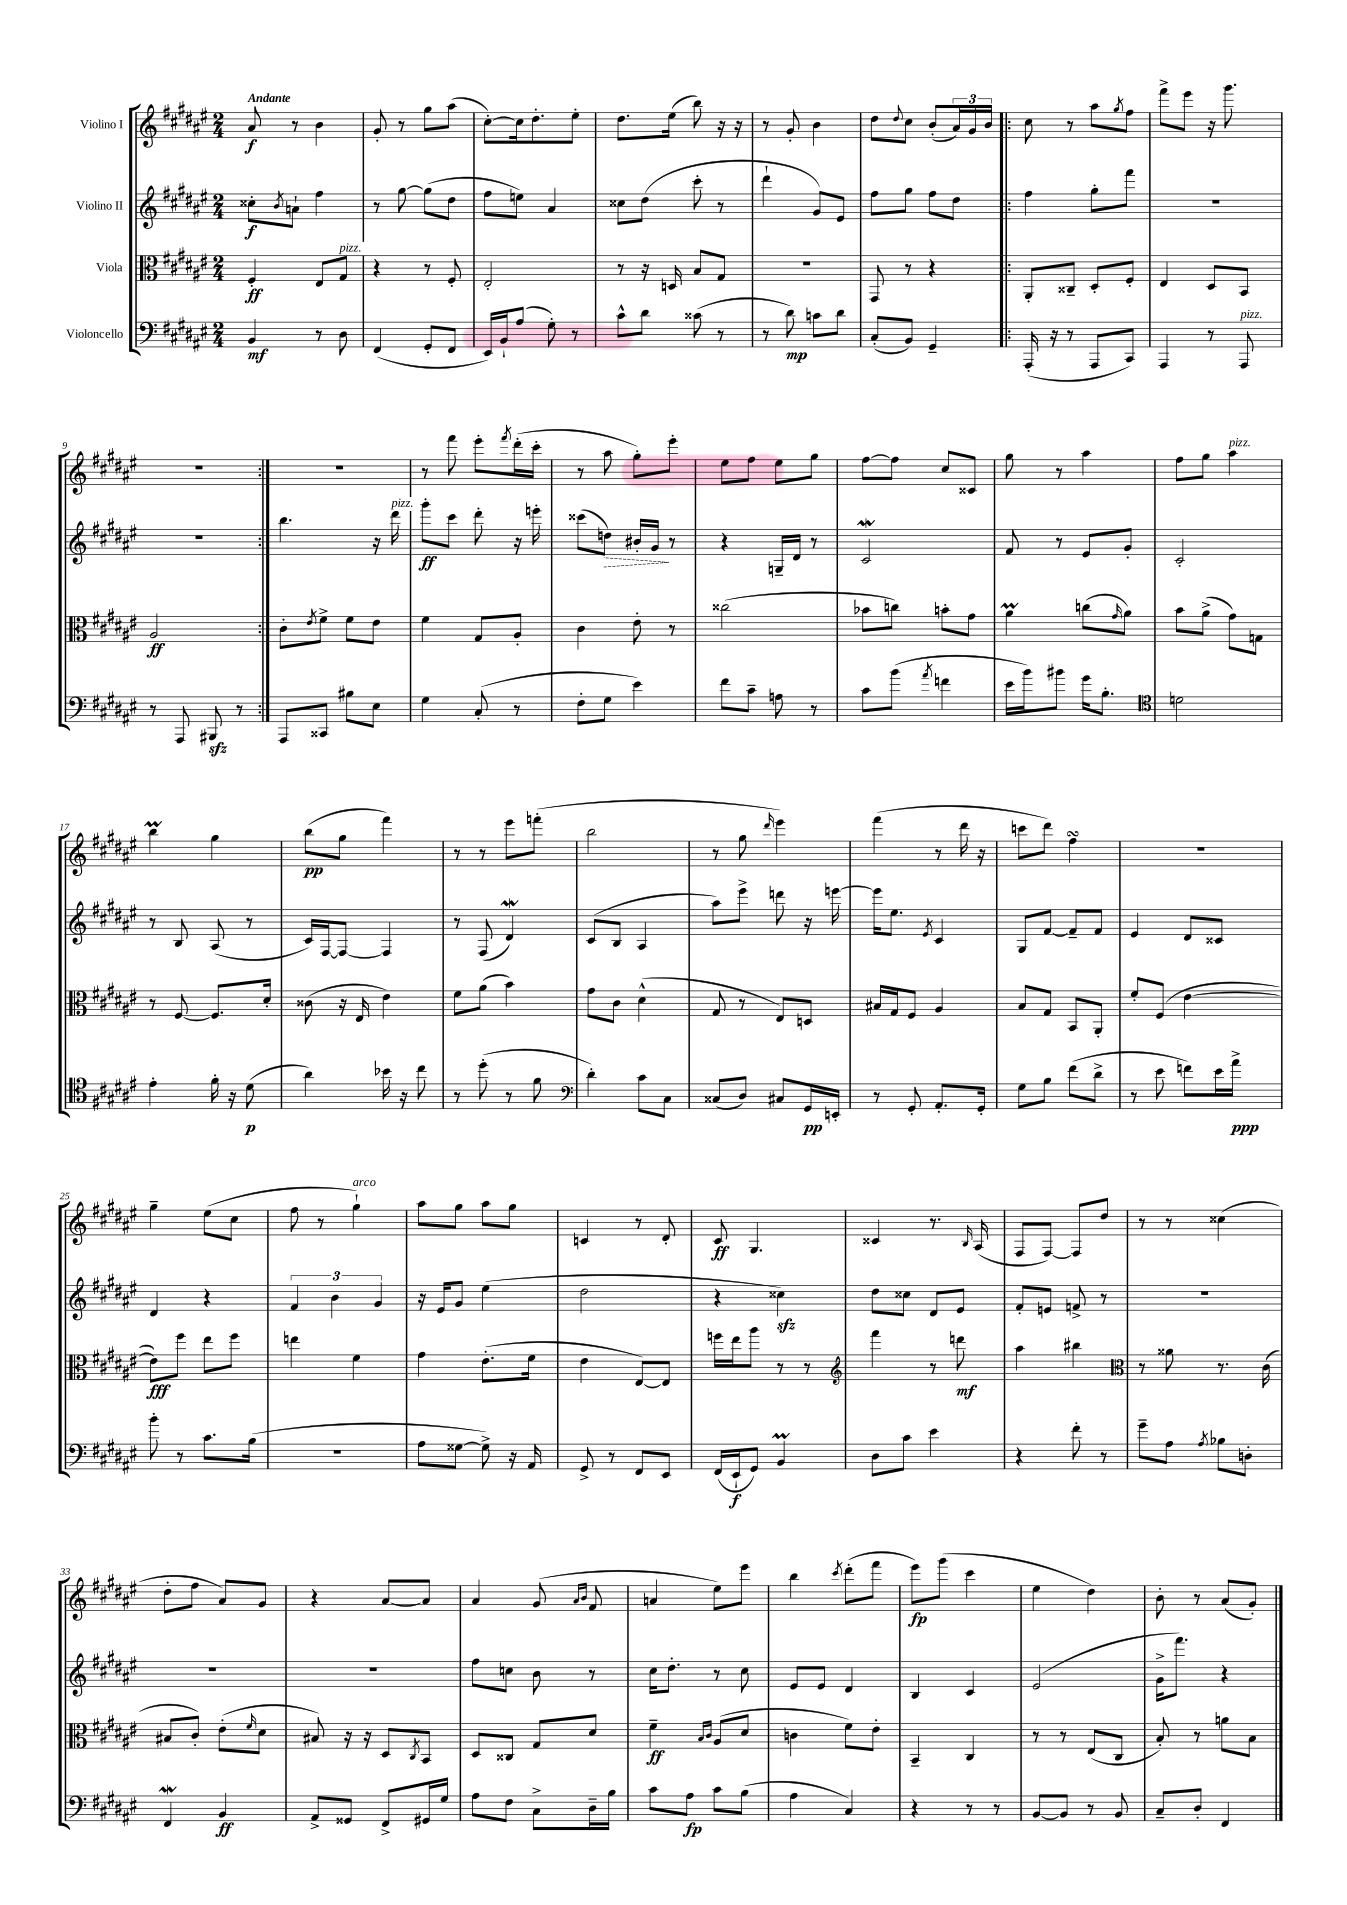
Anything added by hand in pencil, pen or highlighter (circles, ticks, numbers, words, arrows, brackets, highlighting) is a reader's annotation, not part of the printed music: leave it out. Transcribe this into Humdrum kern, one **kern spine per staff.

**kern	**dynam	**kern	**dynam	**kern	**dynam	**kern	**dynam
*part4	*part4	*part3	*part3	*part2	*part2	*part1	*part1
*staff4	*staff4	*staff3	*staff3	*staff2	*staff2	*staff1	*staff1
*I"Violoncello	*	*I"Viola	*	*I"Violino II	*	*I"Violino I	*
*clefF4	*	*clefC3	*	*clefG2	*	*clefG2	*
*k[f#c#g#d#a#e#]	*	*k[f#c#g#d#a#e#]	*	*k[f#c#g#d#a#e#]	*	*k[f#c#g#d#a#e#]	*
*M2/4	*	*M2/4	*	*M2/4	*	*M2/4	*
=1	=1	=1	=1	=1	=1	=1	=1
!	!	!	!	!	!	!LO:TX:a:B:t=Andante	!
4BB/	mf	4F#'/	ff	8cc##X'\L	f	8a#/	f
.	.	.	.	8qb/	.	.	.
.	.	.	.	8an`\J	.	8r	.
8r	.	8E#/L	.	4ff#\	.	4b\	.
!	!	!LO:TX:a:i:t=pizz.	!	!	!	!	!
8D#\	.	8G#/J	.	.	.	.	.
=2	=2	=2	=2	=2	=2	=2	=2
(4FF#/	.	4r	.	8r	.	8g#'/	.
.	.	.	.	[8gg#\	.	8r	.
8GG#'/L	.	8r	.	(8gg#\L]	.	8gg#\L	.
8FF#/J	.	8F#'/	.	8dd#\J	.	(8aa#\J	.
=3	=3	=3	=3	=3	=3	=3	=3
16EE#/LL)	.	2E#'/	.	8ff#\L	.	[8cc#'\L)	.
16BB`/J	.	.	.	.	.	.	.
(8A#/J	.	.	.	8een\J)	.	16cc#\k]	.
.	.	.	.	.	.	8.dd#'\	.
8G#'\)	.	.	.	4a#/	.	.	.
8r	.	.	.	.	.	8ee#'\J	.
=4	=4	=4	=4	=4	=4	=4	=4
8c#^^\L	.	8r	.	8cc##X\L	.	8.dd#\L	.
8d#\J	.	16r	.	(8dd#\J	.	.	.
.	.	16Dn/	.	.	.	(16ee#\Jk	.
(8c##X\	.	8B/L	.	8ccc#'\	.	8bb\)	.
8r	.	8G#/J	.	8r	.	16r	.
.	.	.	.	.	.	16r	.
=5	=5	=5	=5	=5	=5	=5	=5
8r	.	2r	.	4ddd#`\	.	8r	.
8d#\)	mp	.	.	.	.	8g#'/	.
8cn\L	.	.	.	8g#/L)	.	4b\	.
8d#\J	.	.	.	8e#/J	.	.	.
=6	=6	=6	=6	=6	=6	=6	=6
(8C#'/L	.	8GG#/	.	8ff#\L	.	8dd#\L	.
.	.	.	.	.	.	8qqdd#/	.
8BB/J)	.	8r	.	8gg#\J	.	8cc#\J	.
4GG#~/	.	4r	.	8ff#\L	.	(8b'/L	.
.	.	.	.	8dd#\J	.	24a#/L)	.
.	.	.	.	.	.	24g#/	.
.	.	.	.	.	.	24b/JJ	.
=7!|:	=7!|:	=7!|:	=7!|:	=7!|:	=7!|:	=7!|:	=7!|:
(16AAA#'/	.	8AA#'/L	.	4ff#\	.	8cc#\	.
16r	.	.	.	.	.	.	.
8r	.	8C##X~/J	.	.	.	8r	.
8AAA#/L	.	8D#'/L	.	8gg#'\L	.	8aa#\L	.
.	.	.	.	.	.	8qgg#/	.
8CC#/J)	.	8F#'/J	.	8fff#\J	.	8ff#\J	.
=8	=8	=8	=8	=8	=8	=8	=8
4AAA#/	.	4E#/	.	2r	.	8fff#^\L	.
.	.	.	.	.	.	8eee#\J	.
8r	.	8D#/L	.	.	.	16r	.
.	.	.	.	.	.	8.ggg#\	.
!LO:TX:a:i:t=pizz.	!	!	!	!	!	!	!
8AAA#/	.	8BB/J	.	.	.	.	.
!!LO:LB:g=z
=9	=9	=9	=9	=9	=9	=9	=9
8r	.	2A#/	ff	2r	.	2r	.
8AAA#/	.	.	.	.	.	.	.
8BBB#Xzz/	.	.	.	.	.	.	.
8r	.	.	.	.	.	.	.
=10:|!	=10:|!	=10:|!	=10:|!	=10:|!	=10:|!	=10:|!	=10:|!
8AAA#/L	.	8c#'\L	.	4.bb\	.	2r	.
.	.	8qe#/	.	.	.	.	.
8CC##X/J	.	8f#^\J	.	.	.	.	.
8B#X\L	.	8f#\L	.	.	.	.	.
8E#\J	.	8e#\J	.	16r	.	.	.
!	!	!	!	!LO:TX:a:i:t=pizz.	!	!	!
.	.	.	.	16ddd#\	.	.	.
=11	=11	=11	=11	=11	=11	=11	=11
4G#\	.	4f#\	.	8ggg#'\L	ff	8r	.
.	.	.	.	8ccc#\J	.	8fff#\	.
(8C#'/	.	8G#/L	.	8ddd#'\	.	8eee#'\L	.
.	.	.	.	.	.	8qfff#/	.
8r	.	8A#'/J	.	16r	.	(16ddd#'\L	.
.	.	.	.	16eeen'\	.	16ccc#'\JJ	.
=12	=12	=12	=12	=12	=12	=12	=12
8F#'\L	.	4c#\	.	(8ccc##X\L	.	8r	.
!	!	!	!	!	!LO:HP:b	!	!
8G#\J	.	.	.	8ddn\J)	>	8aa#\	.
4e#\)	.	8e#'\	.	16b#X'/LL	.	8gg#'\L)	.
.	.	.	.	16g#/JJ	.	.	.
.	.	8r	.	8r	]	8eee#'\J	.
=13	=13	=13	=13	=13	=13	=13	=13
8f#\L	.	(2cc##X\	.	4r	.	8ee#\L	.
8c#~\J	.	.	.	.	.	8ff#\J	.
8An\	.	.	.	16Gn~/LL	.	8ee#\L	.
.	.	.	.	16d#/JJ	.	.	.
8r	.	.	.	8r	.	8gg#\J	.
=14	=14	=14	=14	=14	=14	=14	=14
8c#\L	.	8b-X\L	.	2c#W/	.	[8ff#\L	.
(8b\J	.	8ccn\J)	.	.	.	8ff#\J]	.
8qa#/	.	.	.	.	.	.	.
4fn\	.	8bn'\L	.	.	.	8cc#/L	.
.	.	8g#\J	.	.	.	8c##X/J	.
=15	=15	=15	=15	=15	=15	=15	=15
16e#\LL	.	4a#m\	.	8f#/	.	8gg#\	.
16b\J)	.	.	.	.	.	.	.
8b#X\J	.	.	.	8r	.	8r	.
16g#\KL	.	(8ccn\L	.	8e#/L	.	4aa#\	.
8.B'\J	.	.	.	.	.	.	.
.	.	16qqg#/	.	.	.	.	.
.	.	8a#\J)	.	8g#'/J	.	.	.
=16	=16	=16	=16	=16	=16	=16	=16
*clefC4	*	*	*	*	*	*	*
2dn\	.	8b\L	.	2c#'/	.	8ff#\L	.
.	.	(8a#^\J	.	.	.	8gg#\J	.
!	!	!	!	!	!	!LO:TX:a:i:t=pizz.	!
.	.	8g#\L)	.	.	.	4aa#\	.
.	.	8Gn\J	.	.	.	.	.
!!LO:LB:g=z
=17	=17	=17	=17	=17	=17	=17	=17
4e#'\	.	8r	.	8r	.	4bbM\	.
.	.	[8F#/	.	8B/	.	.	.
16f#'\	.	8.F#/L]	.	(8A#/	.	4gg#\	.
16r	.	.	.	.	.	.	.
(8d#\	p	.	.	8r	.	.	.
.	.	16d#'/Jk	.	.	.	.	.
=18	=18	=18	=18	=18	=18	=18	=18
4a#\)	.	(8c##X\	.	16c#/LL)	.	(8bb\L	pp
.	.	.	.	[16F#/J	.	.	.
.	.	16r	.	8F#/J_	.	8gg#\J	.
.	.	16E#/	.	.	.	.	.
16b-X\	.	4e#\)	.	4F#/]	.	4fff#\)	.
16r	.	.	.	.	.	.	.
8cc#\	.	.	.	.	.	.	.
=19	=19	=19	=19	=19	=19	=19	=19
8r	.	8f#\L	.	8r	.	8r	.
(8dd#'\	.	(8a#\J	.	(8F#/	.	8r	.
8r	.	4b\)	.	4d#W/)	.	8eee#\L	.
8f#\	.	.	.	.	.	(8fffn'\J	.
=20	=20	=20	=20	=20	=20	=20	=20
*clefF4	*	*	*	*	*	*	*
4d#'\)	.	8g#\L	.	(8c#/L	.	2bb\	.
.	.	8c#\J	.	8B/J	.	.	.
8c#\L	.	(4d#^^\	.	4A#/	.	.	.
8C#\J	.	.	.	.	.	.	.
=21	=21	=21	=21	=21	=21	=21	=21
(8C##X/L	.	8G#/	.	8aa#\L)	.	8r	.
8D#/J)	.	8r	.	8eee#^\J	.	8gg#\	.
.	.	.	.	.	.	16qqddd#/	.
8C#X/L	.	8E#/L)	.	8dddn\	.	4eee#\)	.
16GG#/L	pp	8Dn/J	.	16r	.	.	.
16EEn'/JJ	.	.	.	[16eeen\	.	.	.
=22	=22	=22	=22	=22	=22	=22	=22
8r	.	16B#X/LL	.	16eee\KL]	.	(4fff#\	.
.	.	16G#/J	.	8.ee#\J	.	.	.
8GG#'/	.	8F#/J	.	.	.	.	.
.	.	.	.	8qe#/	.	.	.
8.AA#'/L	.	4A#/	.	4c#/	.	8r	.
.	.	.	.	.	.	16ddd#\	.
16GG#'/Jk	.	.	.	.	.	16r	.
=23	=23	=23	=23	=23	=23	=23	=23
8G#\L	.	8B/L	.	8G#/L	.	8cccn\L	.
8B\J	.	8G#/J	.	[8f#/J	.	8ddd#\J)	.
(8f#\L	.	8BB/L	.	8f#~/L]	.	4ff#sSSs\	.
8d#^\J	.	8AA#'/J	.	8f#/J	.	.	.
=24	=24	=24	=24	=24	=24	=24	=24
8r	.	8f#'/L	.	4e#/	.	2r	.
8e#\	.	(8F#/J	.	.	.	.	.
8fn\L)	.	[4e#\	.	8d#/L	.	.	.
16e#\L	.	.	.	8c##X/J	.	.	.
16a#^\JJ	ppp	.	.	.	.	.	.
!!LO:LB:g=z
=25	=25	=25	=25	=25	=25	=25	=25
8b'\	.	8e#\L])	fff	4d#/	.	4gg#~\	.
8r	.	8ff#\J	.	.	.	.	.
8.c#\L	.	8ee#\L	.	4r	.	(8ee#\L	.
.	.	8ff#\J	.	.	.	8cc#\J	.
(16B\Jk	.	.	.	.	.	.	.
=26	=26	=26	=26	=26	=26	=26	=26
2r	.	4een\	.	6f#/	.	8ff#\	.
.	.	.	.	.	.	8r	.
.	.	.	.	6b\	.	.	.
!	!	!	!	!	!	!LO:TX:a:i:t=arco	!
.	.	4f#\	.	.	.	4gg#`\)	.
.	.	.	.	6g#/	.	.	.
=27	=27	=27	=27	=27	=27	=27	=27
8A#\L	.	4g#\	.	16r	.	8aa#\L	.
.	.	.	.	16e#/KL	.	.	.
[8G##X\J	.	.	.	8g#/J	.	8gg#\J	.
8G##^\])	.	(8.e#'\L	.	(4ee#\	.	8aa#\L	.
16r	.	.	.	.	.	8gg#\J	.
16AA#/	.	16f#\Jk	.	.	.	.	.
=28	=28	=28	=28	=28	=28	=28	=28
8GG#^/	.	4e#\	.	2dd#\	.	4cn/	.
8r	.	.	.	.	.	.	.
8FF#/L	.	[8E#/L)	.	.	.	8r	.
8EE#/J	.	8E#/J]	.	.	.	8d#'/	.
=29	=29	=29	=29	=29	=29	=29	=29
(16FF#/LL	.	16ffn\LL	.	4r	.	8c#/	ff
16EE#`/J	f	16ee#\J	.	.	.	.	.
8GG#/J)	.	8aa#\J	.	.	.	4.G#/	.
4BBM/	.	8r	.	4cc##Xzz\)	.	.	.
.	.	8r	.	.	.	.	.
=30	=30	=30	=30	=30	=30	=30	=30
*	*	*clefG2	*	*	*	*	*
8D#\L	.	4fff#\	.	8dd#\L	.	4c##X/	.
8c#\J	.	.	.	8cc##X\J	.	.	.
4e#\	.	8r	.	8d#/L	.	8.r	.
.	.	8dddn\	mf	8e#/J	.	.	.
.	.	.	.	.	.	16qqB/	.
.	.	.	.	.	.	(16A#/	.
=31	=31	=31	=31	=31	=31	=31	=31
4r	.	4aa#\	.	8f#'/L	.	8F#/L	.
.	.	.	.	8en/J	.	[8F#/J)	.
8f#'\	.	4bb#X\	.	8fn^/	.	8F#/L]	.
8r	.	.	.	8r	.	8dd#/J	.
=32	=32	=32	=32	=32	=32	=32	=32
*	*	*clefC3	*	*	*	*	*
8g#~\L	.	8r	.	2r	.	8r	.
8A#\J	.	8a##X\	.	.	.	8r	.
8qA#/	.	.	.	.	.	.	.
8B-X\L	.	8.r	.	.	.	(4cc##X\	.
8Dn'\J	.	.	.	.	.	.	.
.	.	(16c#\	.	.	.	.	.
!!LO:LB:g=z
=33	=33	=33	=33	=33	=33	=33	=33
4FF#w/	.	8B#X/L	.	2r	.	8dd#'\L	.
.	.	8c#'/J)	.	.	.	8ff#\J	.
4BB/	ff	(8e#'\L	.	.	.	8a#/L)	.
.	.	16qqf#/	.	.	.	.	.
.	.	8d#\J	.	.	.	8g#/J	.
=34	=34	=34	=34	=34	=34	=34	=34
8AA#^/L	.	8B#X/)	.	2r	.	4r	.
8GG##X/J	.	16r	.	.	.	.	.
.	.	16r	.	.	.	.	.
8FF#^/L	.	8D#/L	.	.	.	[8a#/L	.
.	.	8qC#/	.	.	.	.	.
16GG#X/L	.	8BB/J	.	.	.	8a#/J]	.
16G#/JJ	.	.	.	.	.	.	.
=35	=35	=35	=35	=35	=35	=35	=35
8A#\L	.	8D#/L	.	8ff#\L	.	4a#/	.
8F#\J	.	8C##X/J	.	8ccn\J	.	.	.
8C#^\L	.	8G#/L	.	8b\	.	(8g#/	.
.	.	.	.	.	.	16qqa#/LL	.
.	.	.	.	.	.	16qqb/JJ	.
16D#~\L	.	8d#/J	.	8r	.	8f#/	.
16B\JJ	.	.	.	.	.	.	.
=36	=36	=36	=36	=36	=36	=36	=36
8c#\L	.	4f#~\	ff	16cc#\KL	.	4an/	.
.	.	.	.	8.dd#'\J	.	.	.
8A#\J	fp	.	.	.	.	.	.
.	.	16qqB/LL	.	.	.	.	.
.	.	16qqc#/JJ	.	.	.	.	.
8c#\L	.	(8A#/L	.	8r	.	8ee#\L)	.
(8B\J	.	8d#/J	.	8cc#\	.	8eee#\J	.
=37	=37	=37	=37	=37	=37	=37	=37
4A#\	.	4cn\	.	8e#/L	.	4bb\	.
.	.	.	.	8e#/J	.	.	.
.	.	.	.	.	.	8qccc#/	.
4C#/)	.	8f#\L)	.	4d#/	.	(8ddd#'\L	.
.	.	8e#'\J	.	.	.	8fff#\J	.
=38	=38	=38	=38	=38	=38	=38	=38
4r	.	4BB~/	.	4B/	.	8eee#\L)	fp
.	.	.	.	.	.	(8ggg#\J	.
8r	.	4C#/	.	4c#/	.	4ccc#\	.
8r	.	.	.	.	.	.	.
=39	=39	=39	=39	=39	=39	=39	=39
[8BB/L	.	8r	.	(2e#/	.	4ee#\	.
8BB/J]	.	8r	.	.	.	.	.
8r	.	(8E#/L	.	.	.	4dd#\)	.
8BB/	.	8C#/J	.	.	.	.	.
=40	=40	=40	=40	=40	=40	=40	=40
8C#~/L	.	8B'/)	.	16g#^\KL	.	8b'\	.
.	.	.	.	8.fff#\J)	.	.	.
8D#'/J	.	8r	.	.	.	8r	.
4FF#/	.	8an\L	.	4r	.	(8a#/L	.
.	.	8B\J	.	.	.	8g#'/J)	.
==	==	==	==	==	==	==	==
*-	*-	*-	*-	*-	*-	*-	*-
